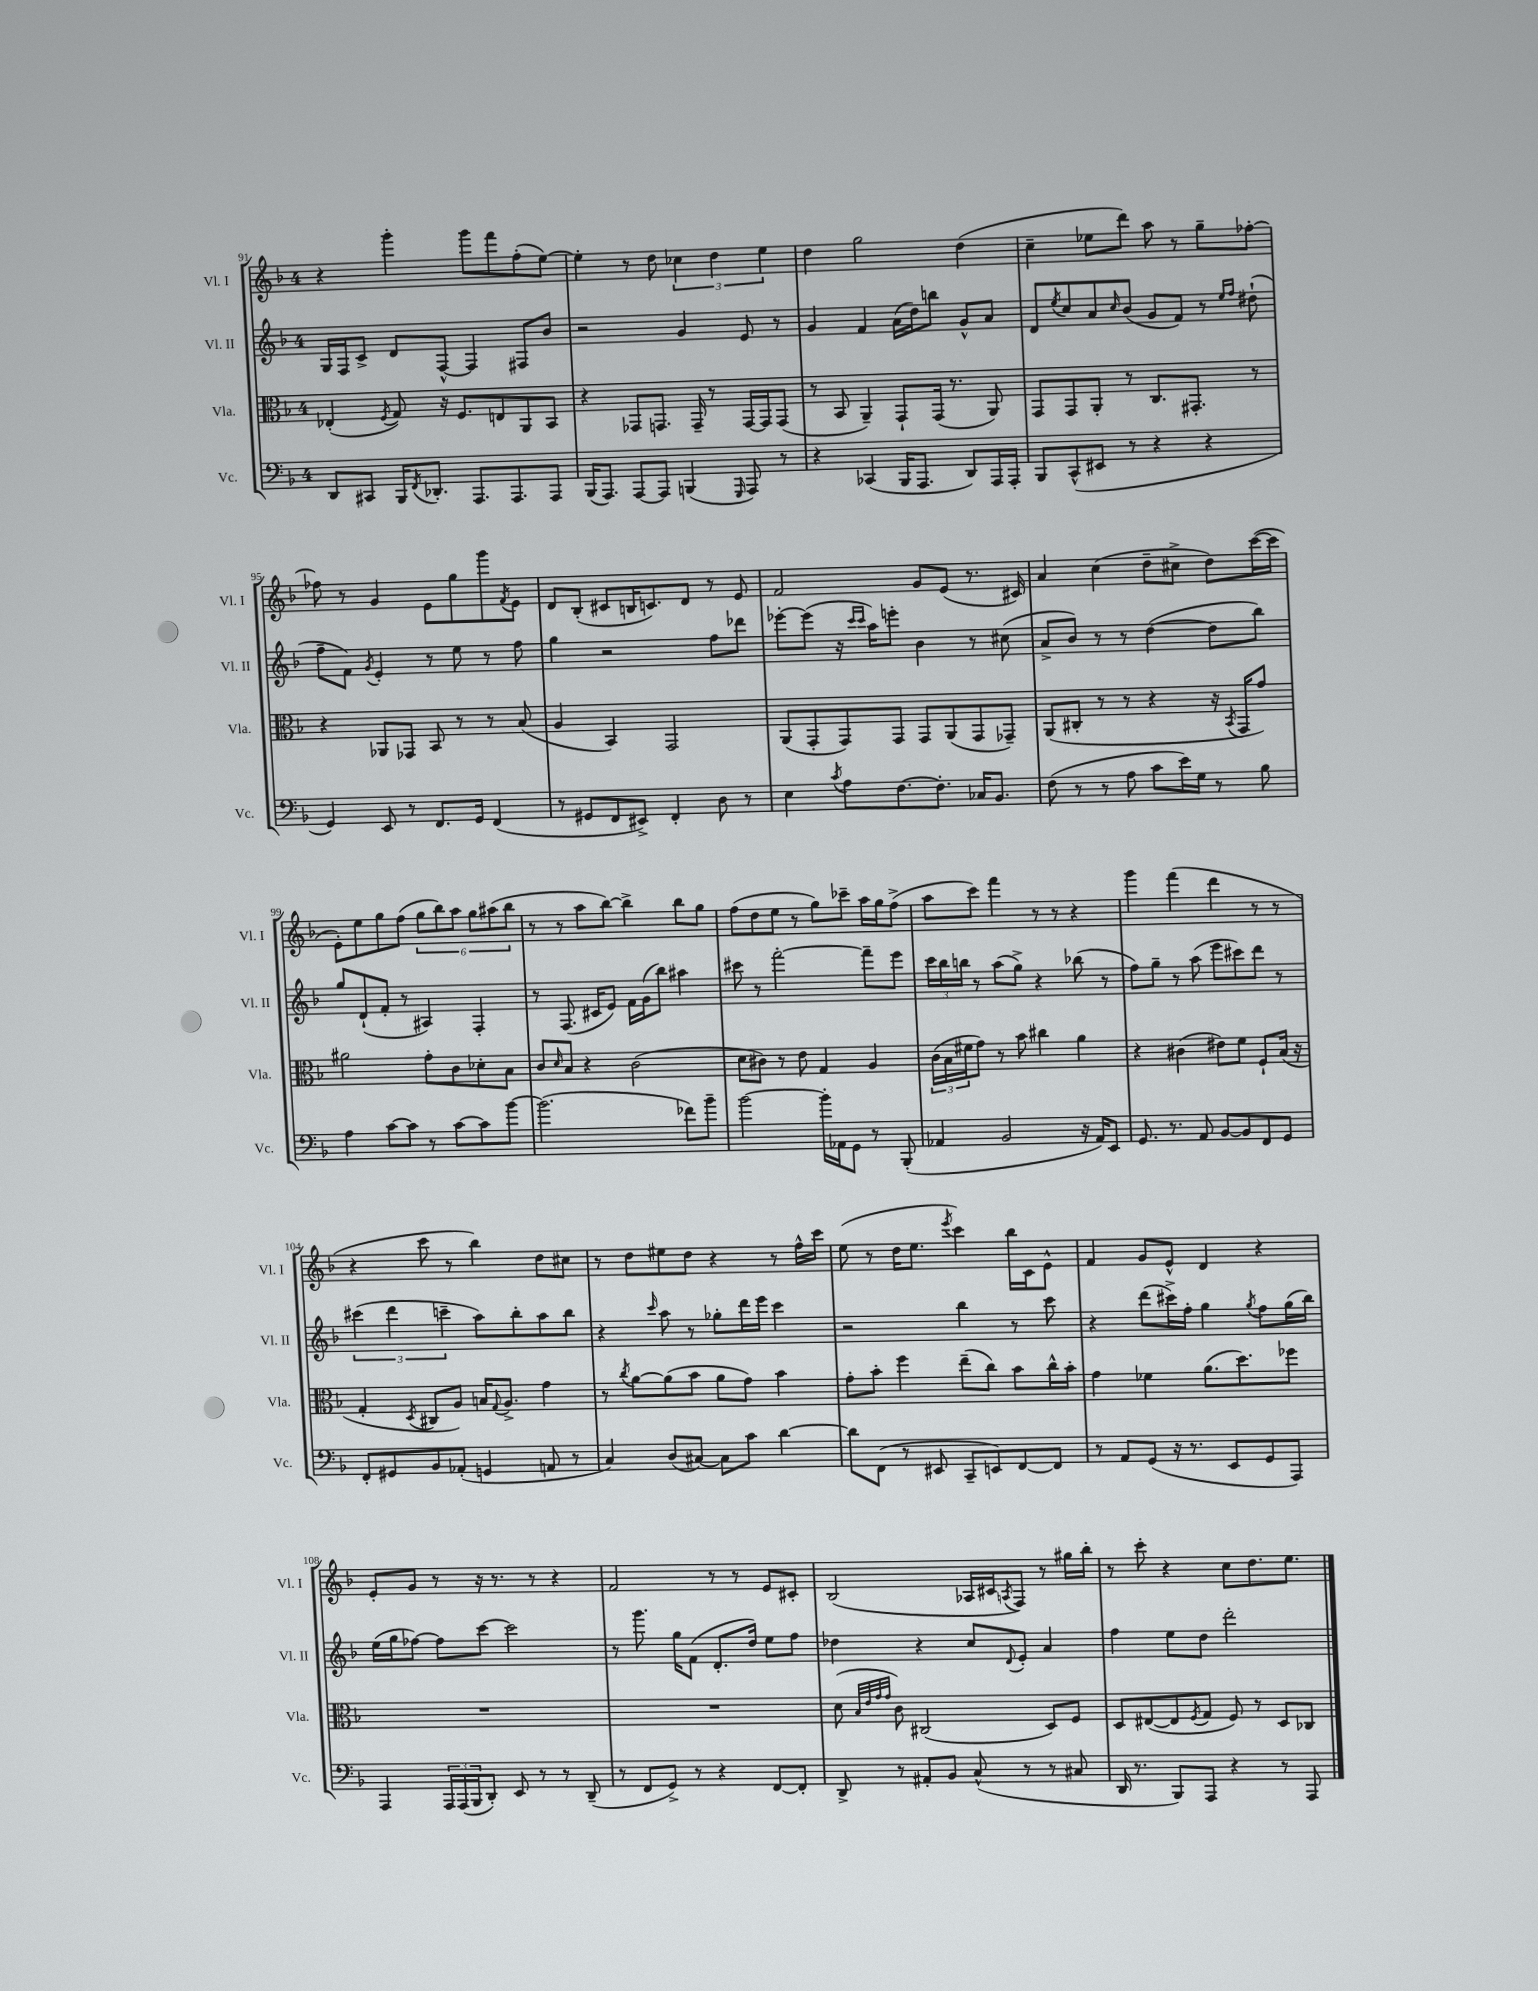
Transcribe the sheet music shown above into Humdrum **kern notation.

**kern	**kern	**kern	**kern
*staff4	*staff3	*staff2	*staff1
*clefF4	*clefC3	*clefG2	*clefG2
*k[b-]	*k[b-]	*k[b-]	*k[b-]
*M4/4	*M4/4	*M4/4	*M4/4
8DD/L	(4E-'/	16G/LL	4r
.	.	16F/J	.
8CC#/J	.	8c^/J	.
.	8qF/	.	.
16BBB-/LK	8G/)	8d/L	4ggg'\
8qFF/	.	.	.
8.DD-'/J	.	.	.
.	16r	[8F^^/J	.
.	8.F/L	.	.
8.AAA/L	.	4F/]	8ggg\L
.	8E/	.	8fff\
8.AAA/	.	.	.
.	8AA/	8F#/L	(8ff'\
8AAA/J	8BB-/J	8b-/J	[8ee\J)
=	=	=	=
(16BBB-/LK	4r	2r	4ee'\]
8.AAA/J)	.	.	.
[8AAA/L	8GG-/L	.	8r
8AAA/]J	8.GG/J	.	8dd\
(4BBB/	.	4g/	6cc-\
.	16GG~/	.	.
.	8r	.	.
.	.	.	6dd\
16qqGGG/	.	.	.
8AAA/)	[16GG/LL	8e/	.
.	16GG/]J	.	.
.	.	.	6ee\
8r	(8GG/J	8r	.
=	=	=	=
4r	8r	4g/	4dd\
.	8BB-/	.	.
(4CC-/	4AA~/)	4f/	2gg\
16BBB-/LK	8GG`/L	(16a\LL	.
8.AAA/J	.	16dd\J)	.
.	(16GG/Jk	8bb\J	.
.	8.r	.	.
8DD/L)	.	8g^^/L	(4dd\
16AAA/L	8AA/)	8a/J	.
16AAA'/JJ	.	.	.
=	=	=	=
8BBB-/L	8GG/L	8d/L	4cc~\
.	.	8qee/	.
(8CC^^/	8GG/	8cc/	.
8EE#/J	8AA'/J	8a/	8ee-\L
.	.	16qqcc/	.
8r	8r	(8b-/J	8ddd\J)
4r	8.C/L	8g/L	8aa\
.	.	8f/J)	8r
.	8.GG#'/J	.	.
4r	.	8r	8gg~\L
.	.	16qqee/LL	.
.	.	16qqff/JJ	.
.	8r	(8dd#`\	[8ff-'\J
=	=	=	=
4GG/)	4r	8ff~\L	8ff-\]
.	.	8f\J)	8r
.	.	8qg/	.
8EE/	8AA-/L	4e'/	4g/
8r	8GG-/J	.	.
8.FF/L	8BB-/	8r	8e\L
.	8r	8ee\	8gg\
16GG/Jk	.	.	.
(4FF/	8r	8r	8ggg\
.	.	.	8qf/
.	(8B-/	8ff\	8e\J
=	=	=	=
8r	4A/	4gg\	8d/L
8GG#/L	.	.	(8B-'/J
8FF/	4BB-/)	2r	8c#/L
8EE#^/J)	.	.	16B/K
.	.	.	8.c/)
4FF'/	2GG/	.	.
.	.	.	8d/J
8D\	.	8ff\L	8r
8r	.	8ddd-\J	8e/
=	=	=	=
4E\	(8AA/L	[8eee-'\L	2f/
.	8GG'/	(8eee-\]J	.
8qc/	.	.	.
8A\L	8GG/)	16r	.
.	.	16qqccc/LL	.
.	.	16qqccc/JJ	.
.	.	16aa\LK)	.
[8.F\	8GG/J	8eee'\J	.
.	8GG/L	4b-\	8g/L
8.F'\]J	.	.	.
.	(8AA/	.	(8e/J
16C-/LK	8GG/	8r	8.r
8.BB-/J	.	.	.
.	8GG-~/J)	(8cc#\	.
.	.	.	16c#/)
=	=	=	=
(8F\	(8AA/L	8a^/L	4a/
8r	8C#'/J	8b-/J)	.
8r	8r	8r	(4cc\
8A\	8r	8r	.
8c\L	4r	([4dd\	8dd~\L
16e\L)	.	.	8cc#^\J
16G\JJ	.	.	.
8r	16r	8dd\]L	8dd\L)
.	8qBB-/	.	.
.	16GG/LK	.	.
8B-\	8g/J)	8bb-\J)	([16ccc\L
.	.	.	16ccc\]JJ
=	=	=	=
4A\	2a#\	8gg/L	8e'\L)
.	.	(8d`/	8ee\
[8c\L	.	8f'/J	8gg\
8c\]J	.	8r	(8ff\J
8r	8g'\L	4A#/)	12gg\L
.	.	.	12bb-\)
[8c\L	8c\	.	.
.	.	.	12aa\J
8c\]	8d-'\	4F'/	12gg\L
.	.	.	(12aa#\
[8b-\J	8B-\J	.	.
.	.	.	12bb-\J
=	=	=	=
(2.b-\]	8c/L	8r	8r
.	16qqd/	.	.
.	8B-/J	(8.F/	8r
.	4r	.	8aa\L
.	.	16c#/LK	.
.	.	8e/J)	[8bb-\J)
.	(2c\	16f\LL	4bb-^\]
.	.	(16g\J	.
.	.	8bb-\J)	.
8f-\L)	.	4aa#\	8bb-\L
8b-~\J	.	.	8gg\J
=	=	=	=
[2b-\	8d\L	8ccc#\	(8ff\L
.	8c#\J)	8r	8dd\
.	8r	[2fff'\	8ee\J
.	8e\	.	8r
16b-'\]LL	4G/	.	8gg\L)
16AA-\J	.	.	.
8GG\J	.	.	8ccc-~\J
8r	4A/	8fff~\]L	16aa\LL
.	.	.	16gg\J
(8BBB-'/	.	8eee\J	(8ff^\J
=	=	=	=
4AA-/	(24c\LL	24ccc\LL	8aa\L
.	24B-\	24bb-\	.
.	24f#\J	24bb\JJ	.
.	8g\J)	8r	8ccc\J)
2BB-/	8r	(8aa\L	4fff\
.	8b-\	8gg^\J)	.
.	4cc#\	4r	8r
.	.	.	8r
16r	4a\	(8bb-\	4r
16AA-/LK)	.	.	.
8EE/J	.	8r	.
=	=	=	=
8.GG/	4r	8ff\L)	4ggg\
.	.	8gg~\J	.
8.r	.	.	.
.	(4c#\	8r	(4fff\
8AA/	.	(8aa\	.
[8BB-/L	8e#\L)	8eee\L	4ddd\
8BB-/]	8f\J	8ccc#\)	.
8FF/	8F`/L	8ddd\J	8r
8GG/J	(16B-/Jk	8r	8r
.	16r	.	.
=	=	=	=
8FF'/L	4G'/	(6ccc#\	4r
8GG#/	.	.	.
.	.	6ddd\	.
.	8qD/	.	.
8BB-/	8C#/L	.	8ccc\
.	.	6ccc~\	.
(8AA-'/J	8A/J)	.	8r
4GG/	16B/LK	8aa\L)	4bb-\)
.	8qqG/	.	.
.	8.A^/J	.	.
.	.	8bb-'\	.
8AA/	4g\	8aa\	8dd\L
8r	.	8bb-\J	8cc#\J
=	=	=	=
4C/)	8r	4r	8r
.	8qcc/	.	.
.	[8a\L	.	8dd\L
.	.	16qqccc/	.
(8D/L	(8a\]	8aa\	8ee#\
[8C#/J)	8b-\J	8r	8dd\J
8C#\]L	8a\L	8gg-'\L	4r
8c\J	8g\J)	16ddd\L	.
.	.	16eee\JJ	.
[4d\	4b-\	4ccc\	8r
.	.	.	16ff^^\LL
.	.	.	16ccc\JJ
=	=	=	=
8d\]L	8g'\L	2r	(8ee\
(8FF\J	8b-'\J	.	8r
8r	4ff\	.	16dd\LK
.	.	.	8.ee\J
8EE#/	.	.	.
.	.	.	8qeee/
8CC~/L	(8ee~\L	4bb-\	4ccc\)
8EE/)	8cc\J)	.	.
[8FF/	8b-\L	8r	16bb-\LL
.	.	.	16c\J
8FF/]J	16cc^^\L	8ccc\	8e^^\J
.	16b-'\JJ	.	.
=	=	=	=
8r	4g\	4r	4f/
8AA/L	.	.	.
(8GG/J	4f-\	(8ddd\L	8g/L
16r	.	16ccc#^\L)	8e^^/J
8.r	.	16ff'\JJ	.
.	(8.a\L	4gg\	4d/
8EE/L	.	.	.
.	8.dd\)	.	.
.	.	8qgg/	.
8GG/	.	8ff\L	4r
8AAA/J)	8ff-\J	(16gg\L	.
.	.	16bb-\JJ)	.
=	=	=	=
4AAA/	1r	(16ee\LL	8e'/L
.	.	16gg\J	.
.	.	[8ff-\J)	8g/J
24AAA/LL	.	8ff-\]L	8r
(24AAA/	.	.	.
24BBB-/J	.	.	.
8DD'/J)	.	[8ccc\J	16r
.	.	.	8.r
8EE/	.	2ccc\]	.
8r	.	.	8r
8r	.	.	4r
(8DD~/	.	.	.
=	=	=	=
8r	1r	8r	2f/
8FF/L	.	8.ggg\	.
8GG^/J)	.	.	.
.	.	16gg\LK	.
8r	.	(8f\J	.
4r	.	8.d'/L	8r
.	.	.	8r
.	.	16dd/Jk)	.
[8FF/L	.	8ee\L	8e/L
8FF'/]J	.	8ff\J	8c#'/J
=	=	=	=
8DD^/	(8d\	4dd-\	(2B-/
.	32qqB-/LLL	.	.
.	32qqe/	.	.
.	32qqg/	.	.
.	32qqg/JJJ	.	.
8r	8c\)	.	.
8AA#'/L	(2C#/	4r	.
8BB-/J	.	.	.
(8C^^/	.	8cc/L	16A-/LL
.	.	.	16c#/J
.	.	8qqd/	8qA/
8r	.	8e'/J	8F/J)
8r	8D/L)	4a/	8r
8C#/	8F/J	.	16gg#\LL
.	.	.	16bb-'\JJ
=	=	=	=
16DD/	8D/L	4ff\	8r
8.r	.	.	.
.	([8E#/	.	8ccc'\
8BBB-/L)	8E#/]	8ee\L	4r
.	8qF/	.	.
8AAA/J	8G/J	8dd\J	.
4r	8F/)	2ddd'\	8cc\L
.	8r	.	8.dd\
8r	8D/L	.	.
.	.	.	8.ee\J
8AAA/	8C-/J	.	.
==	==	==	==
*-	*-	*-	*-
